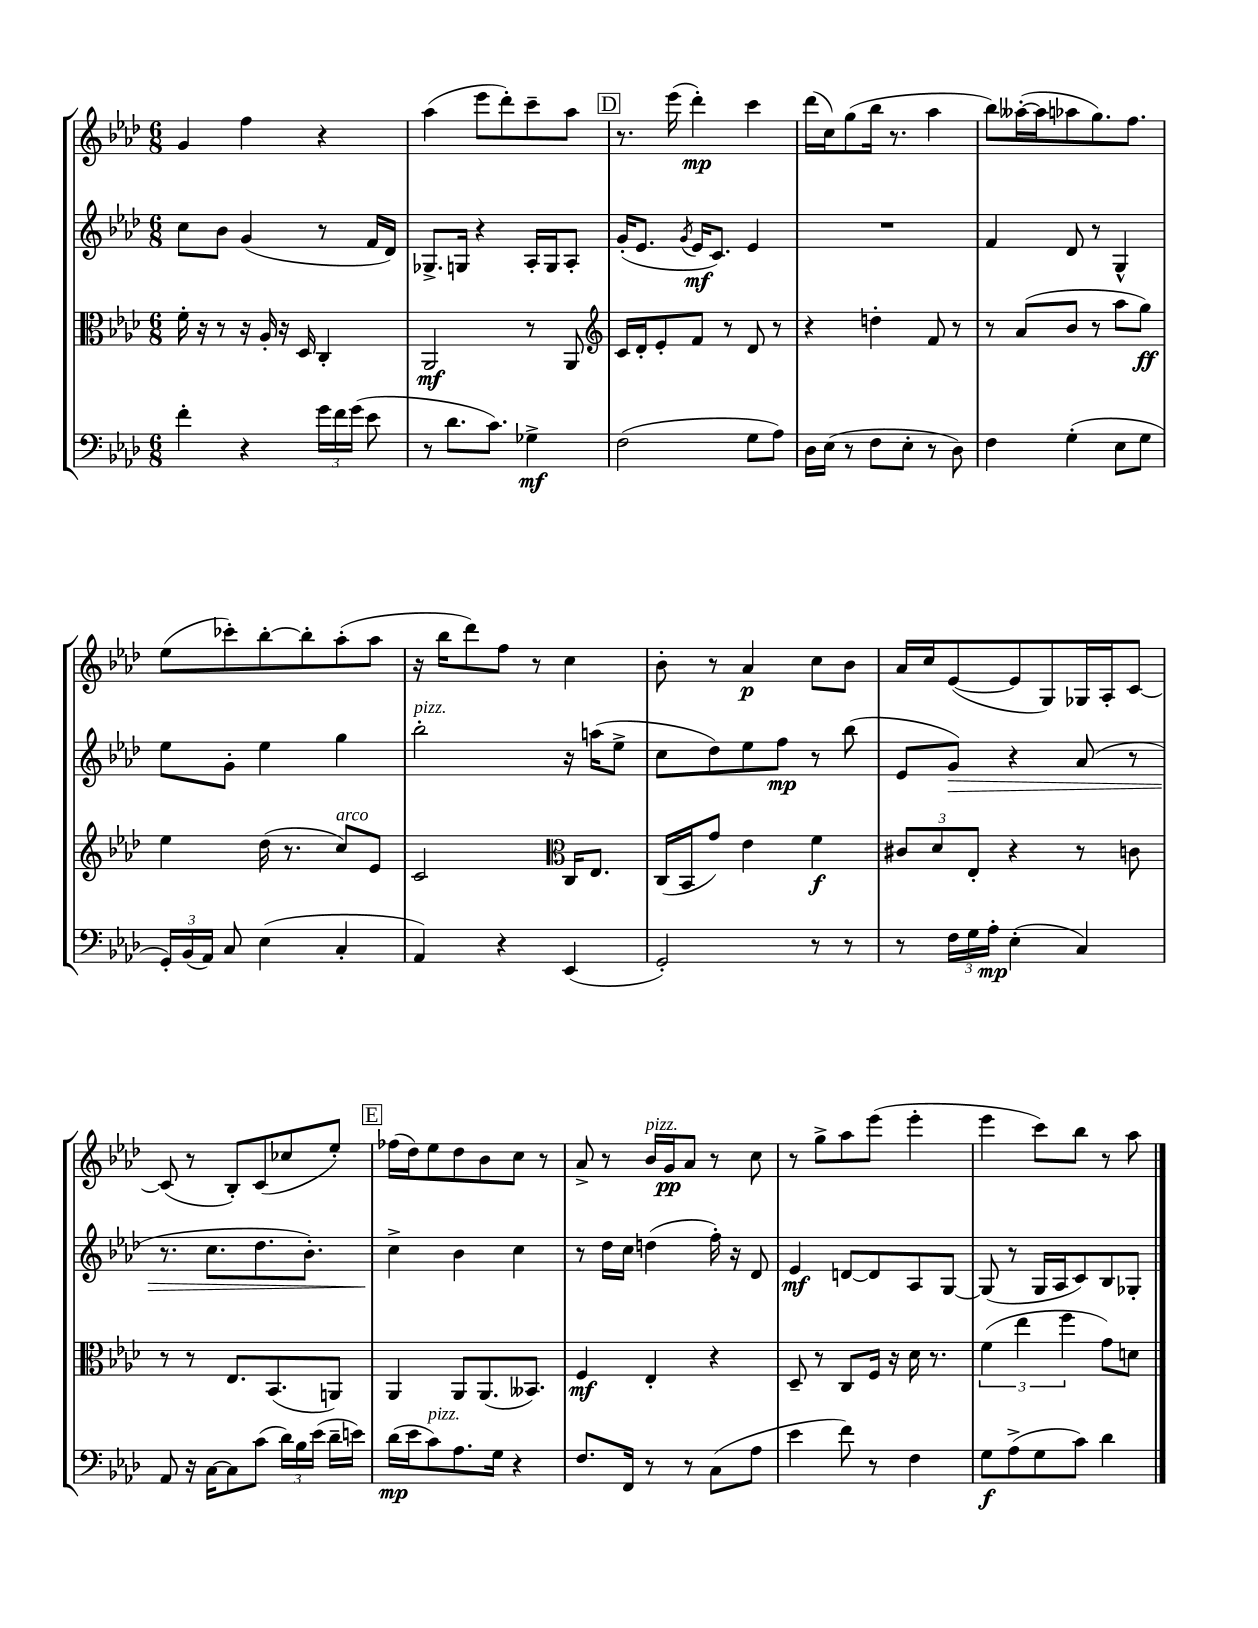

**kern	**dynam	**kern	**dynam	**kern	**dynam	**kern	**dynam
*part4	*part4	*part3	*part3	*part2	*part2	*part1	*part1
*staff4	*staff4	*staff3	*staff3	*staff2	*staff2	*staff1	*staff1
*clefF4	*	*clefC3	*	*clefG2	*	*clefG2	*
*k[b-e-a-d-]	*	*k[b-e-a-d-]	*	*k[b-e-a-d-]	*	*k[b-e-a-d-]	*
*M6/8	*	*M6/8	*	*M6/8	*	*M6/8	*
=100	=100	=100	=100	=100	=100	=100	=100
4f'\	.	16f'\	.	8cc\L	.	4g/	.
.	.	16r	.	.	.	.	.
.	.	8r	.	8b-\J	.	.	.
4r	.	16r	.	(4g/	.	4ff\	.
.	.	16A-'/	.	.	.	.	.
.	.	16r	.	.	.	.	.
.	.	16D-/	.	.	.	.	.
24g\LL	.	4C'/	.	8r	.	4r	.
24f\	.	.	.	.	.	.	.
(24g\JJ	.	.	.	.	.	.	.
8e-\	.	.	.	16f/LL	.	.	.
.	.	.	.	16d-/JJ)	.	.	.
=101	=101	=101	=101	=101	=101	=101	=101
8r	.	2AA-/	mf	8.G-X^/L	.	(4aa-\	.
8.d-\L	.	.	.	.	.	.	.
.	.	.	.	16Gn/Jk	.	.	.
.	.	.	.	4r	.	8eee-\L	.
8.c\J)	.	.	.	.	.	.	.
.	.	.	.	.	.	8ddd-'\)	.
4G-X^\	mf	8r	.	16A-'/LL	.	8ccc~\	.
.	.	.	.	16G/J	.	.	.
.	.	8AA-/	.	8A-'/J	.	8aa-\J	.
!!LO:REH:place=s1:t=D
=102	=102	=102	=102	=102	=102	=102	=102
*	*	*clefG2	*	*	*	*	*
(2F\	.	16c/LL	.	(16g'/KL	.	8.r	.
.	.	16d-'/J	.	8.e-/J	.	.	.
.	.	8e-'/	.	.	.	.	.
.	.	.	.	.	.	(16eee-\	.
.	.	.	.	8qg/	.	.	.
.	.	8f/J	.	16e-/KL	mf	4ddd-'\)	mp
.	.	.	.	8.c/J)	.	.	.
.	.	8r	.	.	.	.	.
8G\L	.	8d-/	.	4e-/	.	4ccc\	.
8A-\J)	.	8r	.	.	.	.	.
=103	=103	=103	=103	=103	=103	=103	=103
16D-\LL	.	4r	.	2.r	.	(16ddd-\LL	.
(16E-\JJ	.	.	.	.	.	16cc\J)	.
8r	.	.	.	.	.	(8gg\	.
8F\L	.	4ddn'\	.	.	.	16bb-\Jk	.
.	.	.	.	.	.	8.r	.
8E-'\J	.	.	.	.	.	.	.
8r	.	8f/	.	.	.	4aa-\	.
8D-\)	.	8r	.	.	.	.	.
=104	=104	=104	=104	=104	=104	=104	=104
4F\	.	8r	.	4f/	.	8bb-\L)	.
.	.	(8a-/L	.	.	.	([16aa--X'\L	.
.	.	.	.	.	.	16aa--\J]	.
(4G'\	.	8b-/J	.	8d-/	.	8aa-X\	.
.	.	8r	.	8r	.	8.gg\)	.
8E-\L	.	8aa-\L	.	4G^^/	.	.	.
.	.	.	.	.	.	8.ff\J	.
8G\J	.	8gg\J)	ff	.	.	.	.
!!LO:LB:g=z
=105	=105	=105	=105	=105	=105	=105	=105
24GG'/LL)	.	4ee-\	.	8ee-\L	.	(8ee-\L	.
(24BB-/	.	.	.	.	.	.	.
24AA-/JJ)	.	.	.	.	.	.	.
8C/	.	.	.	8g'\J	.	8ccc-X'\)	.
(4E-\	.	(16dd-\	.	4ee-\	.	[8bb-'\	.
.	.	8.r	.	.	.	.	.
.	.	.	.	.	.	8bb-'\]	.
!	!	!LO:TX:a:i:t=arco	!	!	!	!	!
4C'/	.	8cc/L)	.	4gg\	.	(8aa-'\	.
.	.	8e-/J	.	.	.	8aa-\J	.
=106	=106	=106	=106	=106	=106	=106	=106
!	!	!	!	!LO:TX:a:i:t=pizz.	!	!	!
4AA-/)	.	2c/	.	2bb-'\	.	16r	.
.	.	.	.	.	.	16bb-\KL	.
.	.	.	.	.	.	8ddd-\)	.
4r	.	.	.	.	.	8ff\J	.
.	.	.	.	.	.	8r	.
*	*	*clefC3	*	*	*	*	*
(4EE-/	.	16C/KL	.	16r	.	4cc\	.
.	.	8.E-/J	.	(16aan\KL	.	.	.
.	.	.	.	8ee-^\J	.	.	.
=107	=107	=107	=107	=107	=107	=107	=107
2GG'/)	.	(16C/LL	.	8cc\L	.	8b-'\	.
.	.	16BB-/J	.	.	.	.	.
.	.	8g/J)	.	8dd-\)	.	8r	.
.	.	4e-\	.	8ee-\	.	4a-/	p
.	.	.	.	8ff\J	mp	.	.
8r	.	4f\	f	8r	.	8cc\L	.
8r	.	.	.	(8bb-\	.	8b-\J	.
=108	=108	=108	=108	=108	=108	=108	=108
8r	.	12c#X/L	.	8e-/L	.	16a-/LL	.
.	.	.	.	.	.	16cc/J	.
.	.	12d-/	.	.	.	.	.
!	!	!	!	!	!LO:HP:b	!	!
24F\LL	.	.	.	8g/J)	>	([8e-/	.
24G\	.	12E-'/J	.	.	.	.	.
24A-'\JJ	mp	.	.	.	.	.	.
(4E-'\	.	4r	.	4r	.	8e-/]	.
.	.	.	.	.	.	8G/)	.
4C/)	.	8r	.	(8a-/	.	16G-X/L	.
.	.	.	.	.	.	16A-'/J	.
.	.	8cn\	.	8r	.	[8c/J	.
!!LO:LB:g=z
=109	=109	=109	=109	=109	=109	=109	=109
8AA-/	.	8r	.	8.r	.	(8c/]	.
16r	.	8r	.	.	.	8r	.
[16C\KL	.	.	.	8.cc\L	.	.	.
8C\]	.	8.E-/L	.	.	.	8B-'/L)	.
(8c\J	.	.	.	8.dd-\	.	(8c/	.
.	.	(8.BB-/	.	.	.	.	.
24d-\LL)	.	.	.	.	.	8cc-X/	.
24B-\	.	.	.	.	.	.	.
.	.	.	.	8.b-'\J)	.	.	.
(24e-\JJ	.	.	.	.	.	.	.
16d-~\LL	.	8AAn/J)	.	.	.	8ee-'/J)	.
16en\JJ)	.	.	.	.	.	.	.
!!LO:REH:place=s1:t=E
=110	=110	=110	=110	=110	=110	=110	=110
(16d-\LL	mp	4AA-/	.	4cc^\	.	(16ff-X\LL	.
16e-\J	.	.	.	.	.	16dd-\J)	.
!LO:TX:a:i:t=pizz.	!	!	!	!	!	!	!
8c\)	.	.	.	.	.	8ee-\	.
8.A-\	.	8AA-/L	.	4b-\	]	8dd-\	.
.	.	(8.AA-/	.	.	.	8b-\	.
16G\Jk	.	.	.	.	.	.	.
4r	.	.	.	4cc\	.	8cc\J	.
.	.	8.BB--X/J)	.	.	.	.	.
.	.	.	.	.	.	8r	.
=111	=111	=111	=111	=111	=111	=111	=111
8.F/L	.	4F/	mf	8r	.	8a-^/	.
.	.	.	.	16dd-\LL	.	8r	.
16FF/Jk	.	.	.	16cc\JJ	.	.	.
!	!	!	!	!	!	!LO:TX:a:i:t=pizz.	!
8r	.	4E-'/	.	(4ddn\	.	16b-/LL	.
.	.	.	.	.	.	16g/J	pp
8r	.	.	.	.	.	8a-/J	.
(8C\L	.	4r	.	16ff'\)	.	8r	.
.	.	.	.	16r	.	.	.
8A-\J	.	.	.	8d-/	.	8cc\	.
=112	=112	=112	=112	=112	=112	=112	=112
4e-\	.	8D-~/	.	4e-/	mf	8r	.
.	.	8r	.	.	.	8gg^\L	.
8f\)	.	8C/L	.	[8dn/L	.	8aa-\	.
8r	.	16F/Jk	.	8d/]	.	(8eee-\J	.
.	.	16r	.	.	.	.	.
4F\	.	16d-\	.	8A-/	.	4eee-'\	.
.	.	8.r	.	.	.	.	.
.	.	.	.	[8G/J	.	.	.
=113	=113	=113	=113	=113	=113	=113	=113
8G\L	f	(6f\	.	(8G/]	.	4eee-\	.
(8A-^\	.	.	.	8r	.	.	.
.	.	6ee-\	.	.	.	.	.
8G\	.	.	.	16G/LL	.	8ccc\L)	.
.	.	.	.	16A-/J	.	.	.
.	.	6ff\	.	.	.	.	.
8c\J)	.	.	.	8c/)	.	8bb-\J	.
4d-\	.	8g\L)	.	8B-/	.	8r	.
.	.	8dn\J	.	8G-X'/J	.	8aa-\	.
==	==	==	==	==	==	==	==
*-	*-	*-	*-	*-	*-	*-	*-
